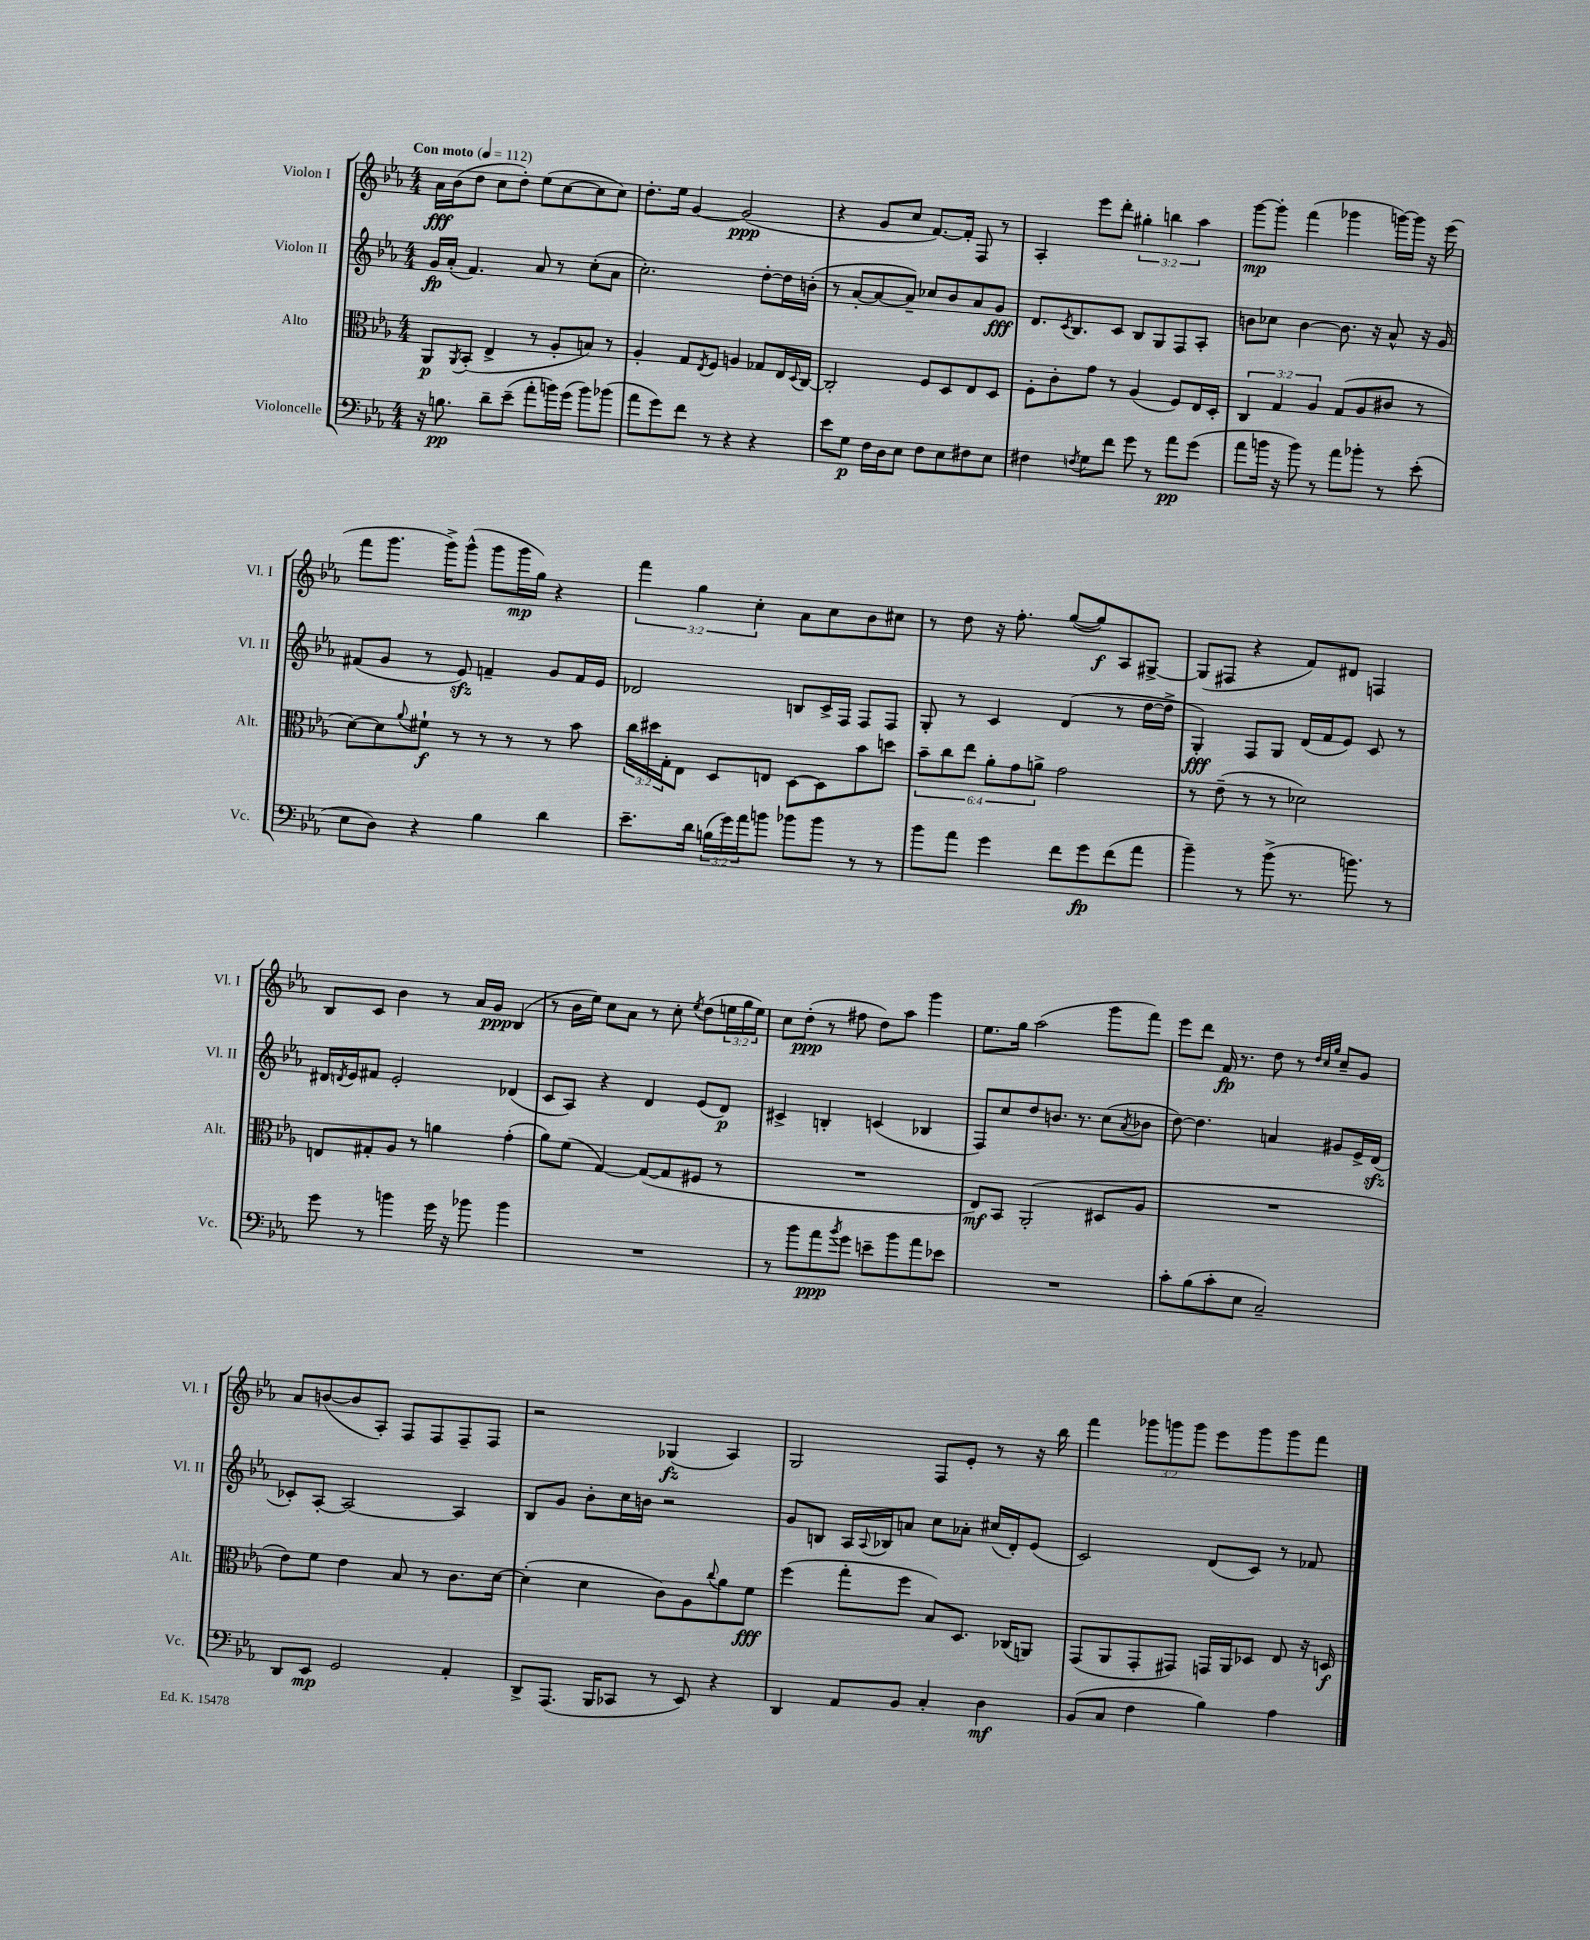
<<
\new StaffGroup <<
\new Staff = "s0" \with { instrumentName = "Violon I" shortInstrumentName = "Vl. I" } {
    \clef treble \key ees \major \numericTimeSignature \time 4/4 \override Staff.TupletNumber.text = #tuplet-number::calc-fraction-text \tempo "Con moto" 4 = 112
    aes'16\fff bes'16( d''8 c''8 d''8-.) ees''8( c''8~ c''8 c''8) |
    d''8.-. ees''16 g'4~ g'2\ppp( |
    r4 g'8 c''8 f'8.~) f'16-. f8 r8 |
    aes4-. ees'''8 d'''8-. \tuplet 3/2 { gis''4-. b''4 aes''4 } |
    g'''8~\mp g'''8-. f'''4( ges'''4 g'''16~) g'''16 r16 ees'''16( |
    f'''8 g'''8. g'''16->) g'''8-^( g'''8 g'''16\mp g''16) r4 |
    \tuplet 3/2 { f'''4 g''4 c''4-. } aes'8 c''8 bes'8 cis''8 |
    r8 d''8 r16 f''8.-. g''8~( g''8\f) aes8 gis8~-> |
    gis8( fis8 r4 f'8) dis'8 f4 |
    bes8 c'8 bes'4 r8 aes'16 g'16\ppp bes4( |
    r8 bes'16 ees''16) c''8 aes'8 r8 c''8-. \acciaccatura { ees''8 } d''8( \tuplet 3/2 { e''16 g''16 e''16) } |
    c''8 d''8-.\ppp( r8 fis''8 d''8) aes''8 g'''4 |
    ees''8. g''16 aes''2( g'''8 f'''8) |
    ees'''8 d'''8 f'16\fp r8. d''8 r8 \grace { d''32 c''32 g''32 } c''8-- g'8 |
    aes'8 b'8~( b'8 aes8-.) f8 f8 f8-- f8 |
    r2 ges4\fz( aes4) |
    g2 f8 ees'8-. r8 r16 bes''16 |
    f'''4 \tuplet 3/2 { ges'''8 g'''8 g'''8 } ees'''8 g'''8 g'''8 f'''8 \bar "|." |
}
\new Staff = "s1" \with { instrumentName = "Violon II" shortInstrumentName = "Vl. II" } {
    \clef treble \key ees \major \numericTimeSignature \time 4/4
    g'16\fp aes'16-.( f'4.) aes'8 r8 c''8-.( aes'8 |
    c''2.-.) d''8~-. d''16 b'16-.( |
    r8 aes'8~-. aes'8~ aes'8--) ces''8 bes'8 aes'8 g'8\fff |
    d'8. \acciaccatura { c'8 } bes8. c'8 bes8 g8 f8 aes8-. |
    b'8 ces''8 b'4~ b'8. r16 aes'8-^ r16 g'16 |
    fis'8( g'8 r8 ees'8\sfz) f'4-- g'8 f'16 ees'16 |
    des'2 b8 c'16-> f16 f8 f8 |
    g8-. r8 c'4 d'4( r8 d''16~ d''16-> |
    g4-.\fff) f8 g8 d'16( f'16 ees'8) c'8 r8 |
    dis'16 \acciaccatura { d'8 } ees'16 fis'8 ees'2-. des'4( |
    c'8 aes8) r4 d'4 ees'8( d'8\p) |
    cis'4-> b4-. c'4( bes4 |
    f8) c''8 d''8 b'8. r8. c''8( \acciaccatura { aes'8 } bes'8 |
    d''8~) d''4. a'4 gis'8 ees'16-> d'16\sfz( |
    ces'8-.) aes8~-. aes2~ aes4 |
    bes8 g'8 bes'8-. c''16 b'16 r2 |
    g'8 b8 aes16 \appoggiatura { aes8 } bes16 a'8 c''8 aes'8-. cis''16( d'16-.) ees'8( |
    c'2) d'8( c'8) r8 fes'8 \bar "|." |
}
\new Staff = "s2" \with { instrumentName = "Alto" shortInstrumentName = "Alt." } {
    \clef alto \key ees \major \numericTimeSignature \time 4/4 \override Staff.TupletNumber.text = #tuplet-number::calc-fraction-text
    aes,8\p \acciaccatura { aes,8 } bes,8-.( ees4-> r8 aes8-. b8) r8 |
    aes4-. g8 \acciaccatura { ees8 } f8 a4 ges8 ees16 \appoggiatura { d8 } c16~ |
    c2-. f8 d8 ees8 d8 |
    f8-. c'8-. g'8 r8 aes4( f8) ees16 d16-. |
    \tuplet 3/2 { c4 g4 aes4 } g8( aes8 cis'8 r8 |
    d'8~) d'8 \appoggiatura { aes'8 } fis'8-!\f r8 r8 r8 r8 bes'8 |
    \tuplet 3/2 { c''16 dis''16 g16-. } ees8 d8 e8 d8~ d8 bes'8 d''8 |
    \tuplet 6/4 { bes'8-- c''8 ees''8 aes'8-. g'8 a'8-> } g'2 |
    r8 ees'8--( r8 r8 des'2) |
    e8 gis8-. aes8 r8 a'4 g'4-.( |
    aes'8) f'8( g4~) g8~( g8 fis8 r8 |
    R1 |
    ees8\mf) bes,8 aes,2-.( dis8 aes8 |
    R1 |
    ees'8) f'8 ees'4 bes8 r8 c'8. d'16~ |
    d'4-.( d'4 c'8) aes8 \appoggiatura { c''8 } aes'8 f'8\fff |
    f''4( g''8-. f''8 bes8) d8. ces16( a,8) |
    g,8( aes,8 g,8-. gis,8) g,16 aes,16 des8 ees8 r16 d16\f \bar "|." |
}
\new Staff = "s3" \with { instrumentName = "Violoncelle" shortInstrumentName = "Vc." } {
    \clef bass \key ees \major \numericTimeSignature \time 4/4 \override Staff.TupletNumber.text = #tuplet-number::calc-fraction-text
    r16 b8.\pp d'8-- ees'8--( aes'8-. b'16) g'16( b'8) bes'8( |
    aes'8 g'8) f'8 r8 r4 r4 |
    ees'8 g8\p f16 d16 ees8 f8 ees8 fis8 ees8 |
    fis4 \acciaccatura { f8 } g8 f'8 g'8 r8 aes'8\pp g'8( |
    aes'8 b'16 r16 b'8) r8 aes'8 bes'8-. r8 ees'8-.( |
    ees8 d8) r4 bes4 d'4 |
    ees'8.-- d'16 \tuplet 3/2 { b16( g'16) aes'16 } b'8 bes'8 bes'8 r8 r8 |
    bes'8 aes'8 g'4 f'8 g'8\fp f'8( aes'8 |
    bes'4--) r8 bes'8->( r8. b'8.) r8 |
    g'8 r8 b'4 g'16 r16 bes'8 bes'4 |
    R1 |
    r8 bes'8 aes'8\ppp \acciaccatura { bes'8 } g'8 e'8-- bes'8 aes'8 ees'8 |
    R1 |
    c'8-. bes8( c'8-. ees8 c2--) |
    d,8 ees,8\mp g,2 aes,4-. |
    d,8-> aes,,8.( bes,,16 ces,8 r8 ees,8) r4 |
    d,4 aes,8 bes,8 c4-. d4\mf |
    bes,8( c8 f4 bes4) aes4 \bar "|." |
}
>>
>>
\layout { \context { \Score \remove "Bar_number_engraver" } }
